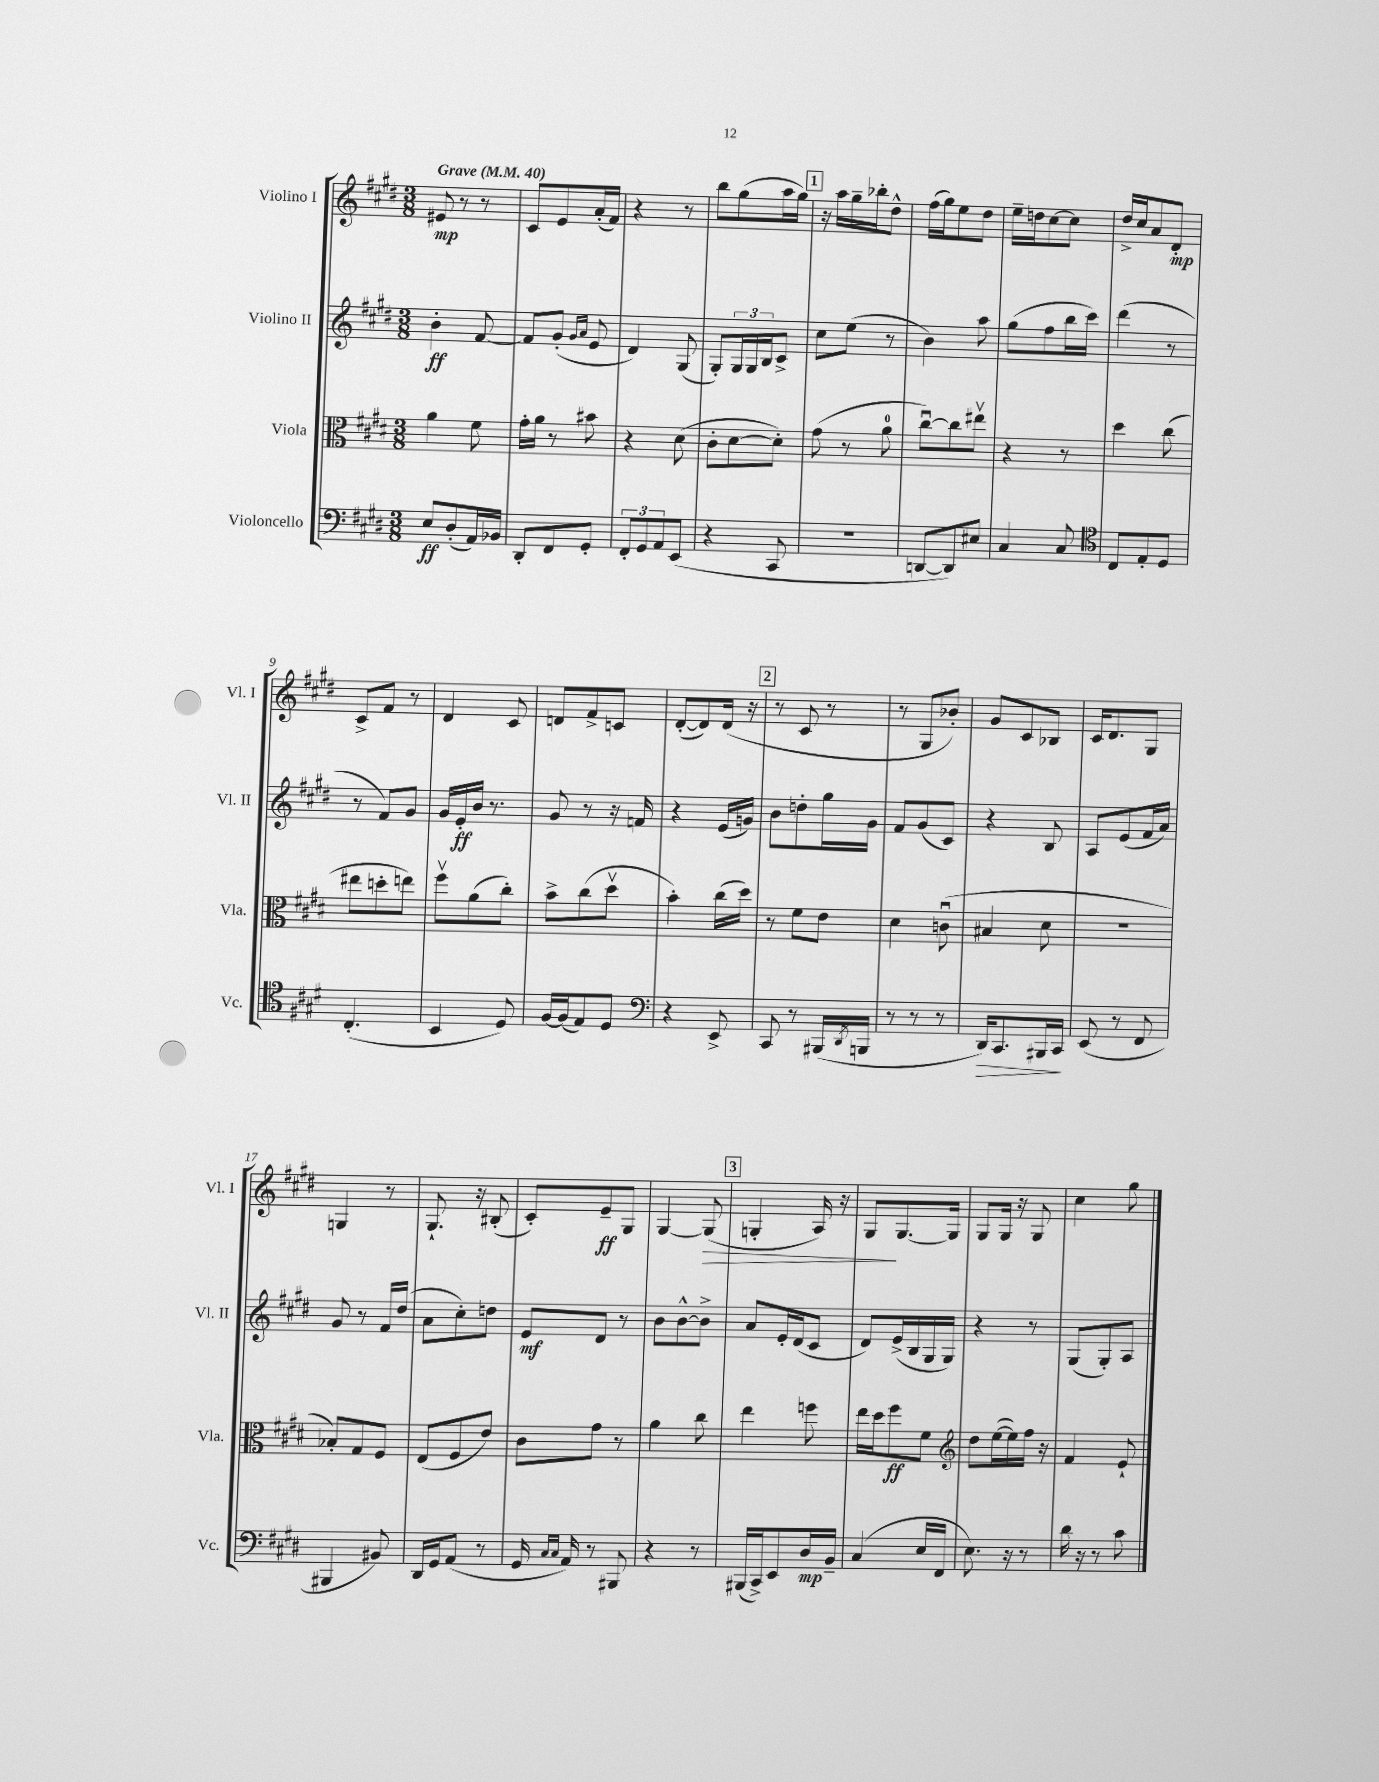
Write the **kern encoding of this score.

**kern	**kern	**kern	**kern
*staff4	*staff3	*staff2	*staff1
*clefF4	*clefC3	*clefG2	*clefG2
*k[f#c#g#d#]	*k[f#c#g#d#]	*k[f#c#g#d#]	*k[f#c#g#d#]
*M3/8	*M3/8	*M3/8	*M3/8
*MM40	*MM40	*MM40	*MM40
8E	4a	4b'	8e#
(8D#'	.	.	8r
16AA)	8f#	[8f#	8r
16BB-	.	.	.
=	=	=	=
8DD#'	16g#'	8f#]	8c#
.	16a	.	.
8FF#	8r	(8g#'	8e
.	.	16qqg#	.
.	.	16qqa	.
8GG#'	8b#	8e	(16a'
.	.	.	16f#)
=	=	=	=
12FF#'	4r	4d#)	4r
12GG#	.	.	.
12AA	.	.	.
(8EE	(8d#	(8G#	8r
=	=	=	=
4r	8c#'	8G#')	8bb
.	[8d#	24G#	(8gg#
.	.	24G#	.
.	.	24B	.
8CC#	8d#'])	8c#^	16aa
.	.	.	16gg#)
=	=	=	=
4.r	(8g#	8cc#	16r
.	.	.	16aa
.	8r	(8ee	16gg#~
.	.	.	16bb-'
.	8a	8r	8dd#^^
=	=	=	=
[8DD	[8cc#u)	4b)	(16ff#
.	.	.	16gg#)
8DD])	8cc#]	.	8ee
8E#	8ee#v	8aa	8dd#
=	=	=	=
4C#	4r	(8gg#	16ee~
.	.	.	16dd
.	.	8ff#	[8cc#
8C#	8r	16bb	8cc#]
.	.	16ccc#)	.
=	=	=	=
*clefC4	*	*	*
8C#	4dd#	(4ddd#	16dd#^
.	.	.	16cc#
8E'	.	.	8a
8D#	(8cc#	8r	8d#'
=	=	=	=
(4.C#'	8ee#	8r	8c#^
.	8dd'	8f#)	8f#
.	8ee)	8g#	8r
=	=	=	=
4BB	8ff#v	16g#	4d#
.	.	16e'	.
.	(8a	16b	.
.	.	8.r	.
8D#)	8cc#')	.	8c#
=	=	=	=
[16F#	8b^	8g#	8d
(16F#]	.	.	.
8E)	(8cc#	8r	8f#^
8D#	8dd#v	16r	8c
.	.	16f	.
=	=	=	=
*clefF4	*	*	*
4r	4b')	4r	([8d#'
.	.	.	8d#])
8EE^	(16cc#	(16e	(16d#
.	16dd#)	16g)	16r
=	=	=	=
8CC#	8r	8b	8r
8r	8f#	8dd'	8c#
(16BBB#	8e	16gg#	8r
8qDD#	.	.	.
16BBB	.	16g#	.
=	=	=	=
8r	4d#	8f#	8r
8r	.	(8g#	8G#
8r	(8cu	8c#)	8b-')
=	=	=	=
16DD#)	4B#	4r	8g#
8.CC#	.	.	.
.	.	.	8c#
16BBB#	8d#	8B	8B-
16CC#	.	.	.
=	=	=	=
(8EE	4.r	8A	16c#
.	.	.	8.d#
8r	.	(8e	.
8FF#	.	16f#	8G#
.	.	16a)	.
=	=	=	=
4BBB#	8B-')	8g#	4G
.	8G#	8r	.
8BB#)	8F#	16f#	8r
.	.	(16dd#	.
=	=	=	=
16DD#	(8E	8a	8.G#`
16GG#	.	.	.
(8AA	8F#	8cc#')	.
.	.	.	16r
8r	8e)	8dd	(8B#'
=	=	=	=
16GG#	8c#	8e	8c#')
16qqC#	.	.	.
16qqC#	.	.	.
16AA)	.	.	.
8r	8g#	8d#	8e~
8BBB#	8r	8r	8G#
=	=	=	=
4r	4a	8b	[4G#
.	.	[8b^^	.
8r	8cc#	8b^]	(8G#]
=	=	=	=
(16BBB#	4ee	8a	4G'
16CC#^)	.	.	.
8EE	.	16e'	.
.	.	(16d#	.
16D#	8ff	8c#	16A)
16BB~	.	.	16r
=	=	=	=
(4C#	16ee	8d#)	8G#
.	16dd#	.	.
.	8ff#	(16e^	[8.G#
.	.	16B	.
16E	8f#	16G#	.
16FF#	.	16G#)	16G#]
=	=	=	=
*	*clefG2	*	*
8.E)	8dd#	4r	8G#
.	([16ee	.	16G#
16r	16ee])	.	16r
8r	16ff#	8r	8G#
.	16r	.	.
=	=	=	=
16d#	4f#	(8G#	4cc#
16r	.	.	.
8r	.	8G#')	.
8c#	8e`	8A	8gg#
==	==	==	==
*-	*-	*-	*-
